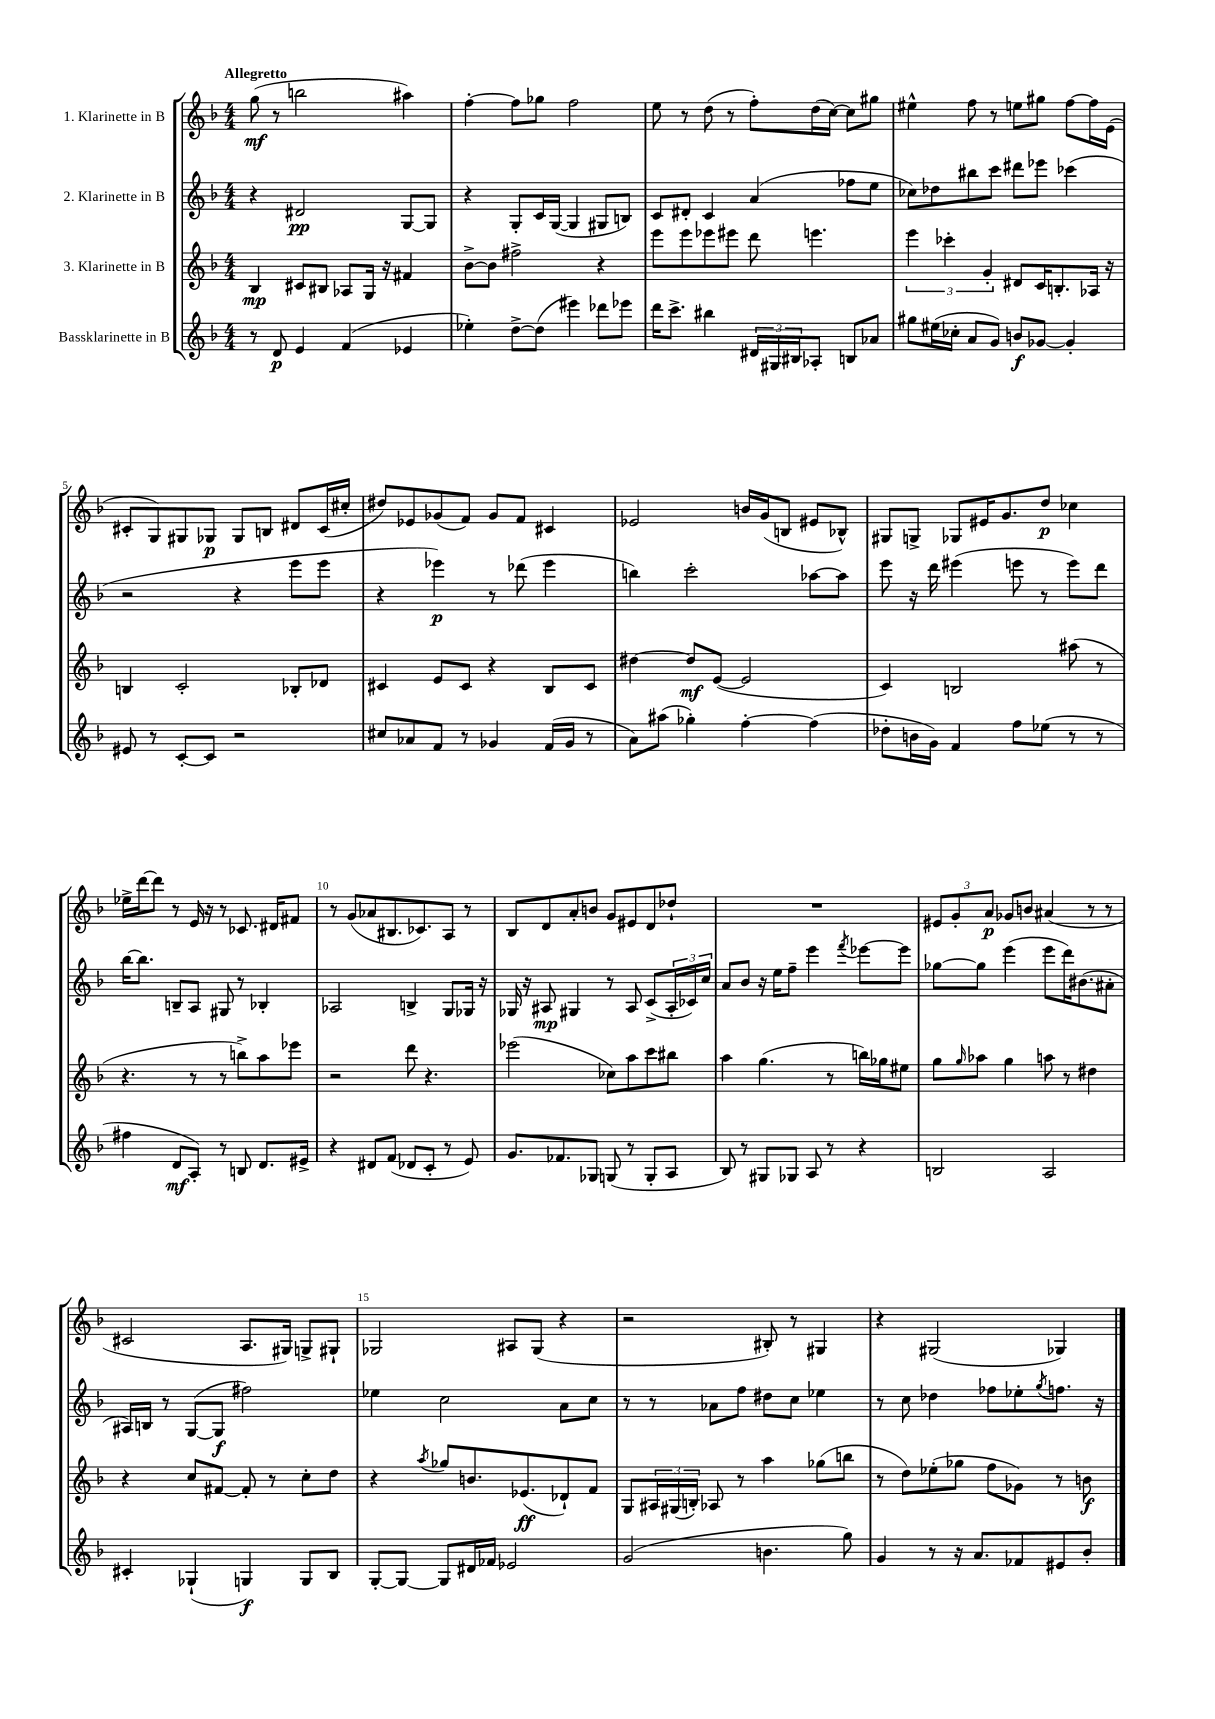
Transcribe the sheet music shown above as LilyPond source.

<<
\new StaffGroup <<
\new Staff = "s0" \with { instrumentName = "1. Klarinette in B" } {
    \clef treble \key f \major \numericTimeSignature \time 4/4 \tempo "Allegretto"
    g''8\mf( r8 b''2 ais''4) |
    f''4~-. f''8 ges''8 f''2 |
    e''8 r8 d''8( r8 f''8-.) d''16( c''16~) c''8 gis''8 |
    eis''4-^ f''8 r8 e''8 gis''8 f''8~ f''16 e'16( |
    cis'8-. g8) gis8 ges8\p ges8 b8 dis'8 cis'16( cis''16-. |
    dis''8) ees'8 ges'8( f'8) ges'8 f'8 cis'4 |
    ees'2 b'16 g'16( b8 eis'8 bes8-^) |
    gis8 g8-> ges8 eis'16 g'8. d''8\p ces''4 |
    ees''16-> d'''16~ d'''8 r8 e'16 r16 r8 ces'8. dis'16 fis'8 |
    r8 g'8( aes'8 bis8. ces'8.) a8 r8 |
    bes8 d'8 a'8-. b'8 g'8 eis'8 d'8 des''8-! |
    R1 |
    \tuplet 3/2 { eis'8 g'8-. a'8\p } ges'8 b'8 ais'4( r8 r8 |
    cis'2 a8. gis16) g8-> gis8-! |
    ges2 ais8 ges8( r4 |
    r2 bis8-.) r8 gis4 |
    r4 gis2( ges4) \bar "|." |
}
\new Staff = "s1" \with { instrumentName = "2. Klarinette in B" } {
    \clef treble \key f \major \numericTimeSignature \time 4/4
    r4 dis'2\pp g8~ g8 |
    r4 g8-. c'16 g16~( g4 gis8 b8) |
    c'8 dis'8-. c'4 a'4( fes''8 e''8 |
    ces''8) des''8 bis''8 c'''8 dis'''8 ees'''8 ces'''4( |
    r2 r4 e'''8 e'''8 |
    r4 ees'''4\p) r8 des'''8( ees'''4 |
    b''4) c'''2-. aes''8~ aes''8 |
    e'''8 r16 d'''16 eis'''4( e'''8 r8 e'''8) d'''8 |
    bes''16~ bes''8. b8-- a8 gis8 r8 bes4-. |
    aes2 b4-> g8 ges16 r16 |
    ges16 r16 ais8\mp gis4 r8 ais8 c'8->( \tuplet 3/2 { ais16-. ces'16) c''16 } |
    a'8 bes'8 r16 e''16 f''8-- e'''4 \acciaccatura { f'''8 } ees'''8~ ees'''8 |
    ges''8~ ges''8 e'''4( e'''8 d'''16) bis'8.( ais'8-. |
    ais16) b16 r8 g8~( g8\f fis''2) |
    ees''4 c''2 a'8 c''8 |
    r8 r8 aes'8 f''8 dis''8 c''8 ees''4 |
    r8 c''8 des''4 fes''8 ees''8-. \acciaccatura { g''8 } f''8. r16 \bar "|." |
}
\new Staff = "s2" \with { instrumentName = "3. Klarinette in B" } {
    \clef treble \key f \major \numericTimeSignature \time 4/4
    bes4\mp cis'8 bis8 aes8 g16 r16 fis'4 |
    bes'8~-> bes'8 fis''2-> r4 |
    e'''8 e'''8 ees'''8 eis'''8 d'''8 e'''4. |
    \tuplet 3/2 { e'''4 ces'''4-. g'4-. } dis'8 c'16 b8.-. aes16 r16 |
    b4 c'2-. bes8-. des'8 |
    cis'4 e'8 cis'8 r4 bes8 cis'8 |
    dis''4~ dis''8\mf e'8~( e'2 |
    c'4) b2 ais''8( r8 |
    r4. r8 r8 b''8->) a''8 ees'''8 |
    r2 d'''8 r4. |
    ees'''2( ces''8) a''8 c'''8 bis''8 |
    a''4 g''4.( r8 b''16) ges''16 eis''8 |
    g''8 \grace { g''16 } aes''8 g''4 a''8 r8 dis''4 |
    r4 c''8 fis'8~ fis'8-. r8 c''8-. d''8 |
    r4 \acciaccatura { a''8 } ges''8 b'8. ees'8.\ff( des'8-!) f'8 |
    g8 \tuplet 3/2 { ais16 gis16( b16-.) } aes8 r8 a''4 ges''8( b''8 |
    r8 d''8) ees''8-.( ges''8 f''8 ges'8) r8 b'8\f \bar "|." |
}
\new Staff = "s3" \with { instrumentName = "Bassklarinette in B" } {
    \clef treble \key f \major \numericTimeSignature \time 4/4
    r8 d'8\p e'4 f'4( ees'4 |
    ees''4-.) d''8~-> d''8( eis'''4) des'''8 ees'''8 |
    d'''16 c'''8.-> bis''4 \tuplet 3/2 { dis'16 gis16 bis16 } aes8-. b8 aes'8 |
    gis''8 eis''16( ces''16-. a'8 g'8) b'8\f ges'8~ ges'4-. |
    eis'8 r8 c'8~-. c'8 r2 |
    cis''8 aes'8 f'8 r8 ges'4 f'16( ges'16 r8 |
    a'8) ais''8( ges''4-.) f''4~-. f''4( |
    des''8-. b'16 g'16) f'4 f''8 ees''8( r8 r8 |
    fis''4 d'8\mf a8-.) r8 b8 d'8. eis'16-> |
    r4 dis'8 f'8( des'8 c'8-. r8 e'8) |
    g'8. fes'8. ges8 g8( r8 g8-. a8 |
    bes8) r8 gis8 ges8 a8 r8 r4 |
    b2 a2 |
    cis'4-. ges4-!( g4\f) g8 bes8 |
    g8~-. g8~ g8 dis'16 fes'16 ees'2 |
    g'2( b'4. g''8) |
    g'4 r8 r16 a'8. fes'8 eis'8 bes'8-. \bar "|." |
}
>>
>>
\layout { \context { \Score \override BarNumber.break-visibility = ##(#f #t #t) barNumberVisibility = #(every-nth-bar-number-visible 5) } }
